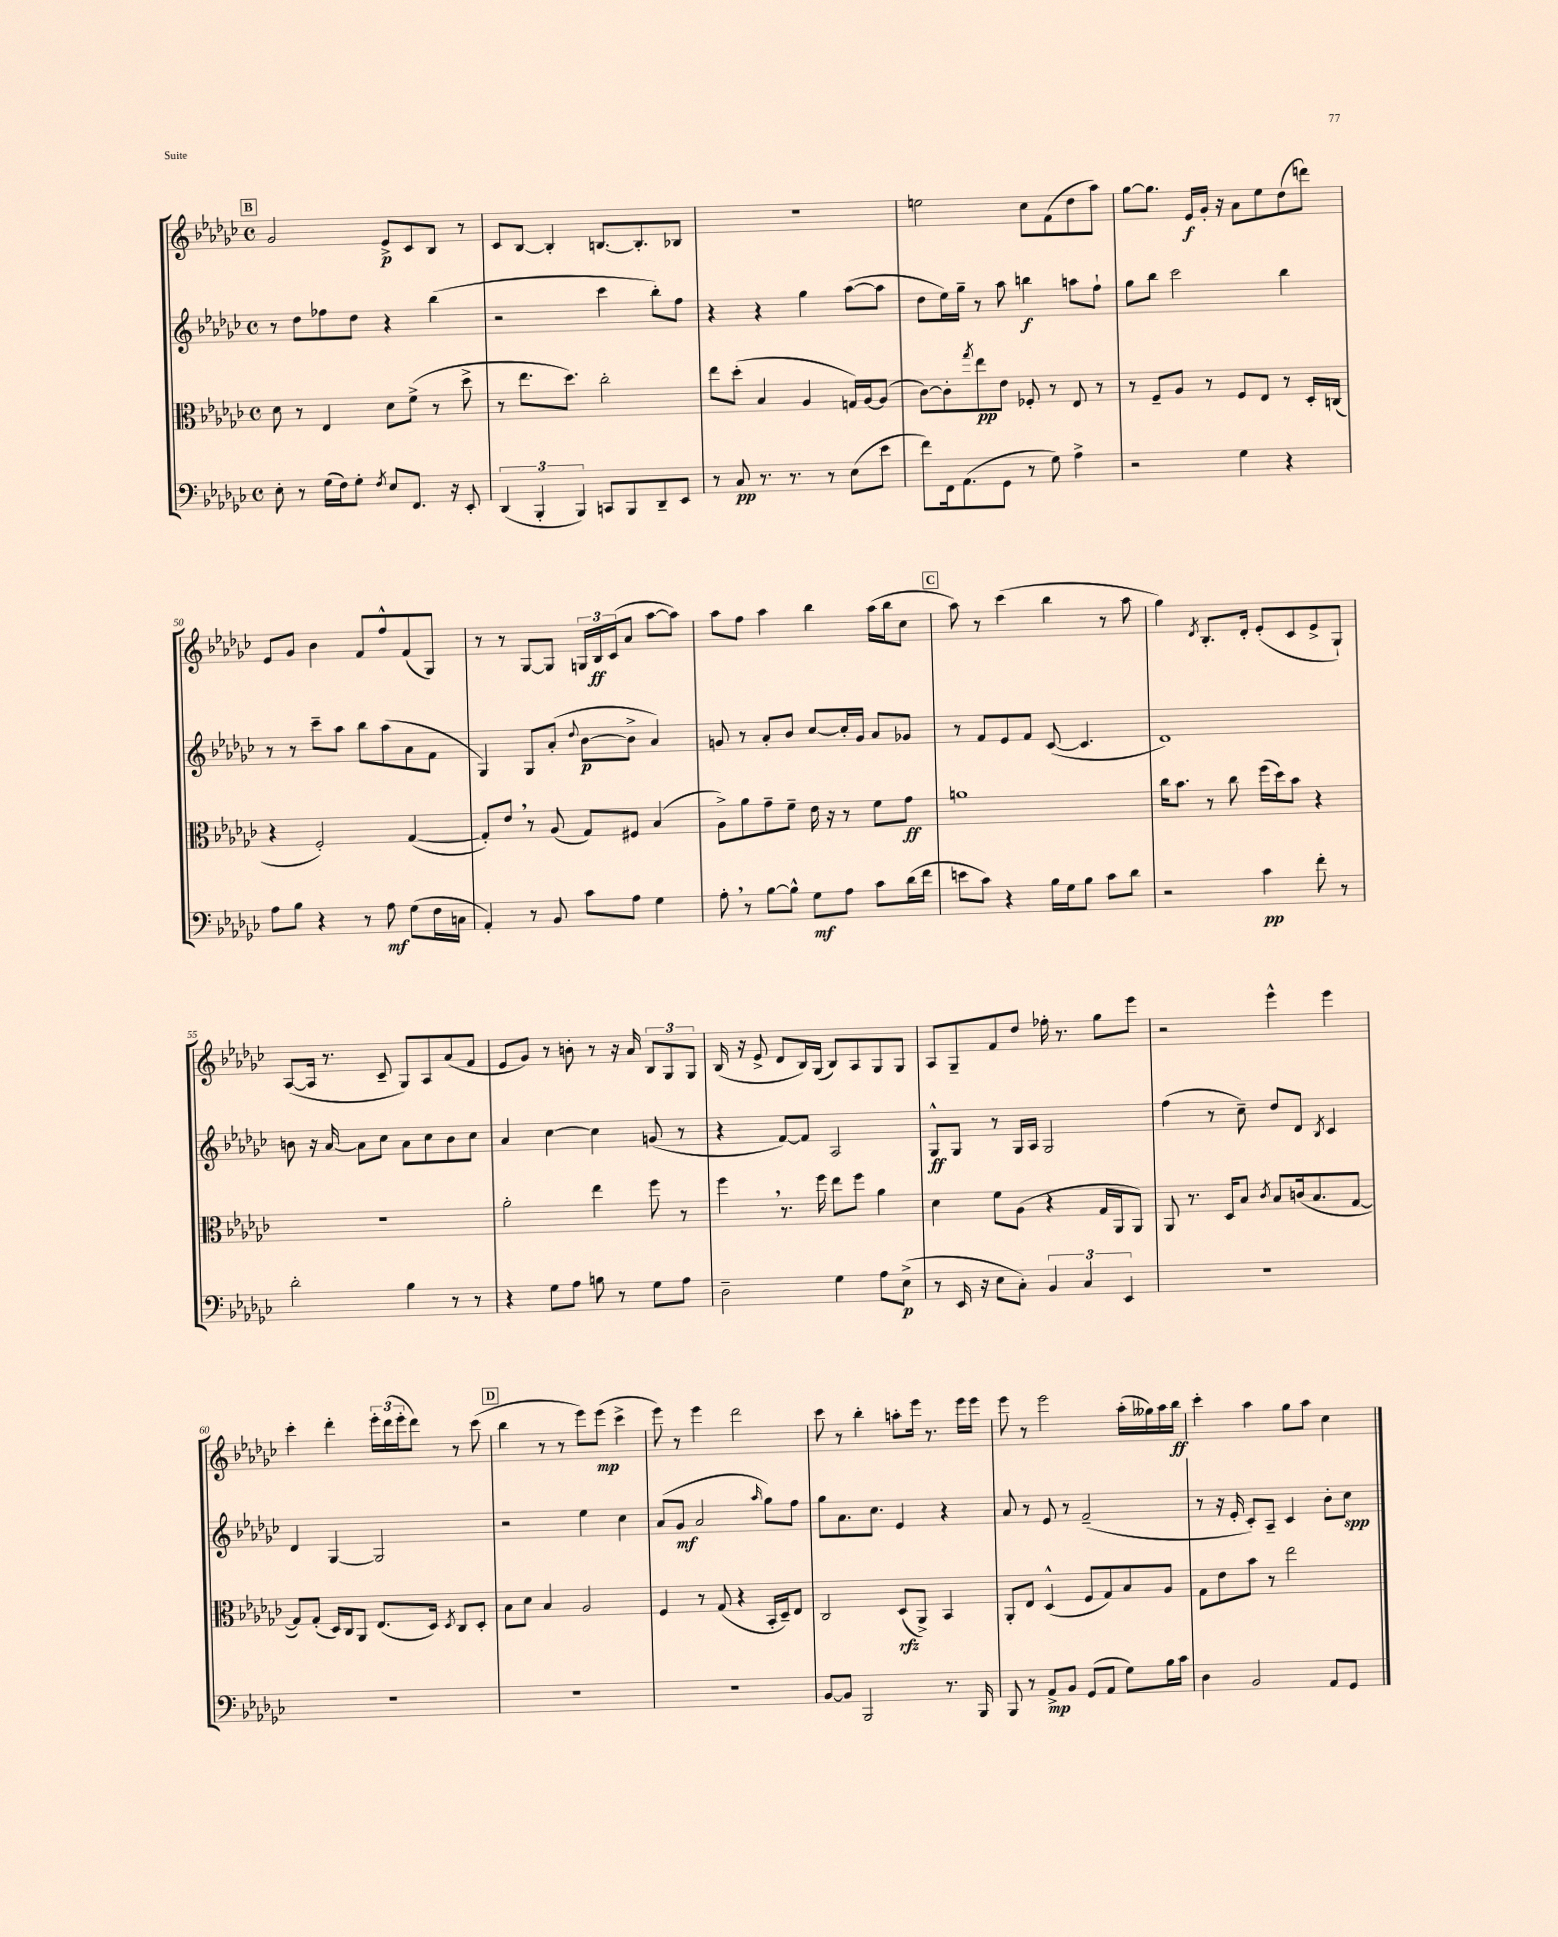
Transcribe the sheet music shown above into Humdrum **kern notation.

**kern	**kern	**kern	**kern
*staff4	*staff3	*staff2	*staff1
*clefF4	*clefC3	*clefG2	*clefG2
*k[b-e-a-d-g-c-]	*k[b-e-a-d-g-c-]	*k[b-e-a-d-g-c-]	*k[b-e-a-d-g-c-]
*M4/4	*M4/4	*M4/4	*M4/4
*met(c)	*met(c)	*met(c)	*met(c)
8E-'\	8d-\	8r	2g-/
8r	8r	8dd-\L	.
(16G-\LL	4E-/	8ff-\	.
16F\J)	.	.	.
8G-'\J	.	8dd-\J	.
8qF/	.	.	.
8E-/L	8d-\L	4r	8e-^/L
8.FF/J	(8f^\J	.	8c-/
.	8r	(4bb-\	8B-/J
16r	.	.	.
8EE-'/	8dd-^\	.	8r
=	=	=	=
(6DD-/	8r	2r	8c-/L
.	8.ee-\L	.	[8B-/J
6BBB-'/	.	.	.
.	.	.	4B-'/]
.	8.dd-\J)	.	.
6BBB-/)	.	.	.
8CC/L	2cc-'\	4ccc-\	[8.B/L
8BBB-/	.	.	.
.	.	.	8.B'/]
8DD-~/	.	8bb-'\L)	.
8EE-/J	.	8ff\J	8B-/J
=	=	=	=
8r	8ee-\L	4r	1r
8C-/	(8dd-'\J	.	.
8.r	4B-/	4r	.
8.r	.	.	.
.	4A-/	4gg-\	.
8r	.	.	.
(8E-\L	16G/LL)	([8aa-\L	.
.	[16A-/J	.	.
8e-\J	(8A-/]J	8aa-\]J	.
=	=	=	=
8f\L)	[8c-\L)	8dd-\L	2ee\
16FF\k	8c-'\]	16ee-\L)	.
(8.AA-\	.	16gg-~\JJ	.
.	8qgg-/	.	.
.	8ee-\	8r	.
8GG-\J	8e-\J	8aa-\	.
8r	8F-'/	4bb\	8cc-\L
8G-\)	8r	.	(8f\
4A-^\	8E-/	8aa\L	8dd-\
.	8r	8ff`\J	8aa-\J)
=	=	=	=
2r	8r	8gg-\L	[8gg-\L
.	8F~/L	8bb-\J	8.gg-\]J
.	8A-/J	2ccc-\	.
.	.	.	16e-/LL
.	8r	.	16g-'/JJ
.	.	.	16r
4G-\	8F/L	.	8a-\L
.	8E-/J	.	8ee-\
4r	8r	4bb-\	(8dd-\
.	16D-'/LL	.	8ddd\J)
.	(16C/JJ	.	.
=	=	=	=
8A-\L	4r	8r	8e-/L
8B-\J	.	8r	8g-/J
4r	2F'/)	8ccc-~\L	4b-\
.	.	8aa-\J	.
8r	.	8bb-\L	8f/L
8A-\	.	(8aa-\	8ff^^/
(8G-\L	([4G-/	8a-\	(8f/
16F\L	.	8f\J	8G-/J)
16C\JJ	.	.	.
=	=	=	=
4AA-'/)	8G-'/]L)	4G-/)	8r
.	8e-/J	.	8r
8r	8r	8G-/L	[8G-/L
8BB-/	(8A-/	(8a-'/J	8G-/]J
.	.	8qqdd-/	.
8c-\L	8G-/L)	[8b-\L	24G/LL
.	.	.	24B-/
.	.	.	(24c-/J
8A-\J	8F#/J	8b-^\]J	8a-/J
4G-\	(4B-/	4a-/)	[8aa-\L
.	.	.	8aa-\]J)
=	=	=	=
8A-'\	8A-^\L)	8g/	8aa-\L
8r	8a-\	8r	8ff\J
[8B-\L	8g-~\	8a-'/L	4aa-\
8B-^^\]J	8f~\J	8b-/J	.
8G-\L	16e-\	[8cc-/L	4bb-\
.	16r	.	.
8A-\J	8r	16cc-'/]L	.
.	.	16g/JJ	.
8c-\L	8f\L	8a-/L	(16aa-\LL
.	.	.	16bb-\J
(16d-\L	8g-\J	8g-/J	8cc-\J
16f\JJ	.	.	.
=	=	=	=
8e\L	1a	8r	8aa-\)
8c-\J)	.	8f/L	8r
4r	.	8e-/	(4ccc-\
.	.	8f/J	.
16B-\LL	.	([8c-/	4bb-\
16G-\J	.	.	.
8B-\J	.	4.c-/]	.
8c-\L	.	.	8r
8d-\J	.	.	8aa-\
=	=	=	=
2r	16cc-\LK	1d-)	4gg-\)
.	8.b-\J	.	.
.	.	.	8qd-/
.	8r	.	8.B-'/L
.	8cc-\	.	.
.	.	.	16d-'/Jk
4c-\	(16ff\LL	.	(8e-'/L
.	16dd-\J)	.	.
.	8b-\J	.	8c-/
8f'\	4r	.	8e-^/
8r	.	.	8G-`/J)
=	=	=	=
2d-'\	1r	8b\	([8A-/L
.	.	16r	16A-/]Jk
.	.	[16a-/	8.r
.	.	8a-\]L	.
.	.	8cc-\J	8c-~/
4B-\	.	8a-\L	8G-/L)
.	.	8cc-\	8A-/
8r	.	8b\	(8a-/
8r	.	8cc-\J	8f/J
=	=	=	=
4r	2a-'\	4a-/	8e-/L
.	.	.	8g-/J)
8G-\L	.	[4cc-\	8r
8A-\J	.	.	8b'\
8B\	4ee-\	4cc-\]	8r
8r	.	.	16r
.	.	.	16a-/
8G-\L	8ff\	(8g/	12B-/L
.	.	.	12G-/
8A-\J	8r	8r	.
.	.	.	12G-/J
=	=	=	=
2D-~\	4ff\	4r	(16B-/
.	.	.	16r
.	.	.	8e-^/
.	8.r	[8f/L)	8d-/L
.	.	8f/]J	16B-/L)
.	16ff\	.	(16G-/JJ
4G-\	8ee-\L	2A-/	8B-/L)
.	8ff\J	.	8A-/
8A-\L	4a-\	.	8G-/
(8E-^\J	.	.	8G-/J
=	=	=	=
8r	4d-\	8G-^^/L	8A-/L
16EE-/	.	8G-/J	8G-~/
16r	.	.	.
8E-\L	8f\L	8r	8f/
8C-'\J)	(8A-\J	16G-/LL	8dd-/J
.	.	16A-/JJ	.
6BB-/	4r	2G-/	16ff-'\
.	.	.	8.r
6C-/	.	.	.
.	16G-/LL	.	8gg-\L
.	16AA-/J	.	.
6EE-/	.	.	.
.	8AA-/J)	.	8eee-\J
=	=	=	=
1r	8AA-/	(4ff\	2r
.	8.r	.	.
.	.	8r	.
.	16D-/LK	.	.
.	8B-/J	8cc-~\)	.
.	8qc-/	.	.
.	8B-/L	8dd-/L	4eee-^^\
.	(16c/k	8d-/J	.
.	8.B-/	.	.
.	.	8qB-/	.
.	.	4c-/	4eee-\
.	[8G-/J	.	.
=	=	=	=
1r	8G-/]L)	4d-/	4ccc-'\
.	(8G-'/J	.	.
.	16D-/LL)	[4G-/	4ddd-'\
.	16C-/J	.	.
.	8AA-/J	.	.
.	(8.E-/L	2G-/]	24eee-'\LL
.	.	.	(24ddd-\
.	.	.	24eee-'\J
.	.	.	8ddd-\J)
.	16D-/Jk)	.	.
.	8qD-/	.	.
.	8C-/L	.	8r
.	8D-'/J	.	(8ccc-\
=	=	=	=
1r	8B-\L	2r	4bb-\
.	8d-\J	.	.
.	4B-/	.	8r
.	.	.	8r
.	2A-/	4ee-\	8eee-\L)
.	.	.	(8eee-\J
.	.	4cc-\	4ccc-^\
=	=	=	=
1r	4F/	(8a-/L	8eee-\)
.	.	8g-/J	8r
.	8r	2a-/	4eee-\
.	(8G-/	.	.
.	4r	.	2ddd-\
.	.	16qqaa-/	.
.	16BB-'/LL	8gg-\L)	.
.	16D-~/J)	.	.
.	8E-/J	8ff\J	.
=	=	=	=
[8BB-/L	2C-/	8gg-\L	8ccc-\
8BB-/]J	.	8.a-\	8r
2BBB-/	.	.	4bb-'\
.	.	8.cc-\J	.
.	(8D-/L	4e-/	8aa'\L
.	8AA-^/J)	.	16eee-\Jk
.	.	.	8.r
8.r	4BB-/	4r	.
.	.	.	16eee-\LL
16BBB-/	.	.	16eee-\JJ
=	=	=	=
8BBB-/	8AA-'/L	8a-/	8eee-\
8r	8E-/J	8r	8r
8AA-^/L	(4D-^^/	8e-/	2eee-\
8BB-/J	.	8r	.
(8GG-/L	8F/L	(2f~/	.
8AA-/J	8G-/)	.	.
8G-\L)	8B-/	.	(16aa-'\LL
.	.	.	16gg--\)
16B-\L	8A-/J	.	16aa-\
16c-\JJ	.	.	16bb-\JJ
=	=	=	=
4D-\	8G-\L	8r	4ccc-'\
.	8e-\	16r	.
.	.	16e-'/	.
2BB-/	8b-\J	8c-'/L)	4aa-\
.	8r	8A-~/J	.
.	2ee-\	4c-/	8gg-\L
.	.	.	8aa-\J
8AA-/L	.	8b-'\L	4cc-\
8GG-/J	.	8cc-\J	.
==	==	==	==
*-	*-	*-	*-
